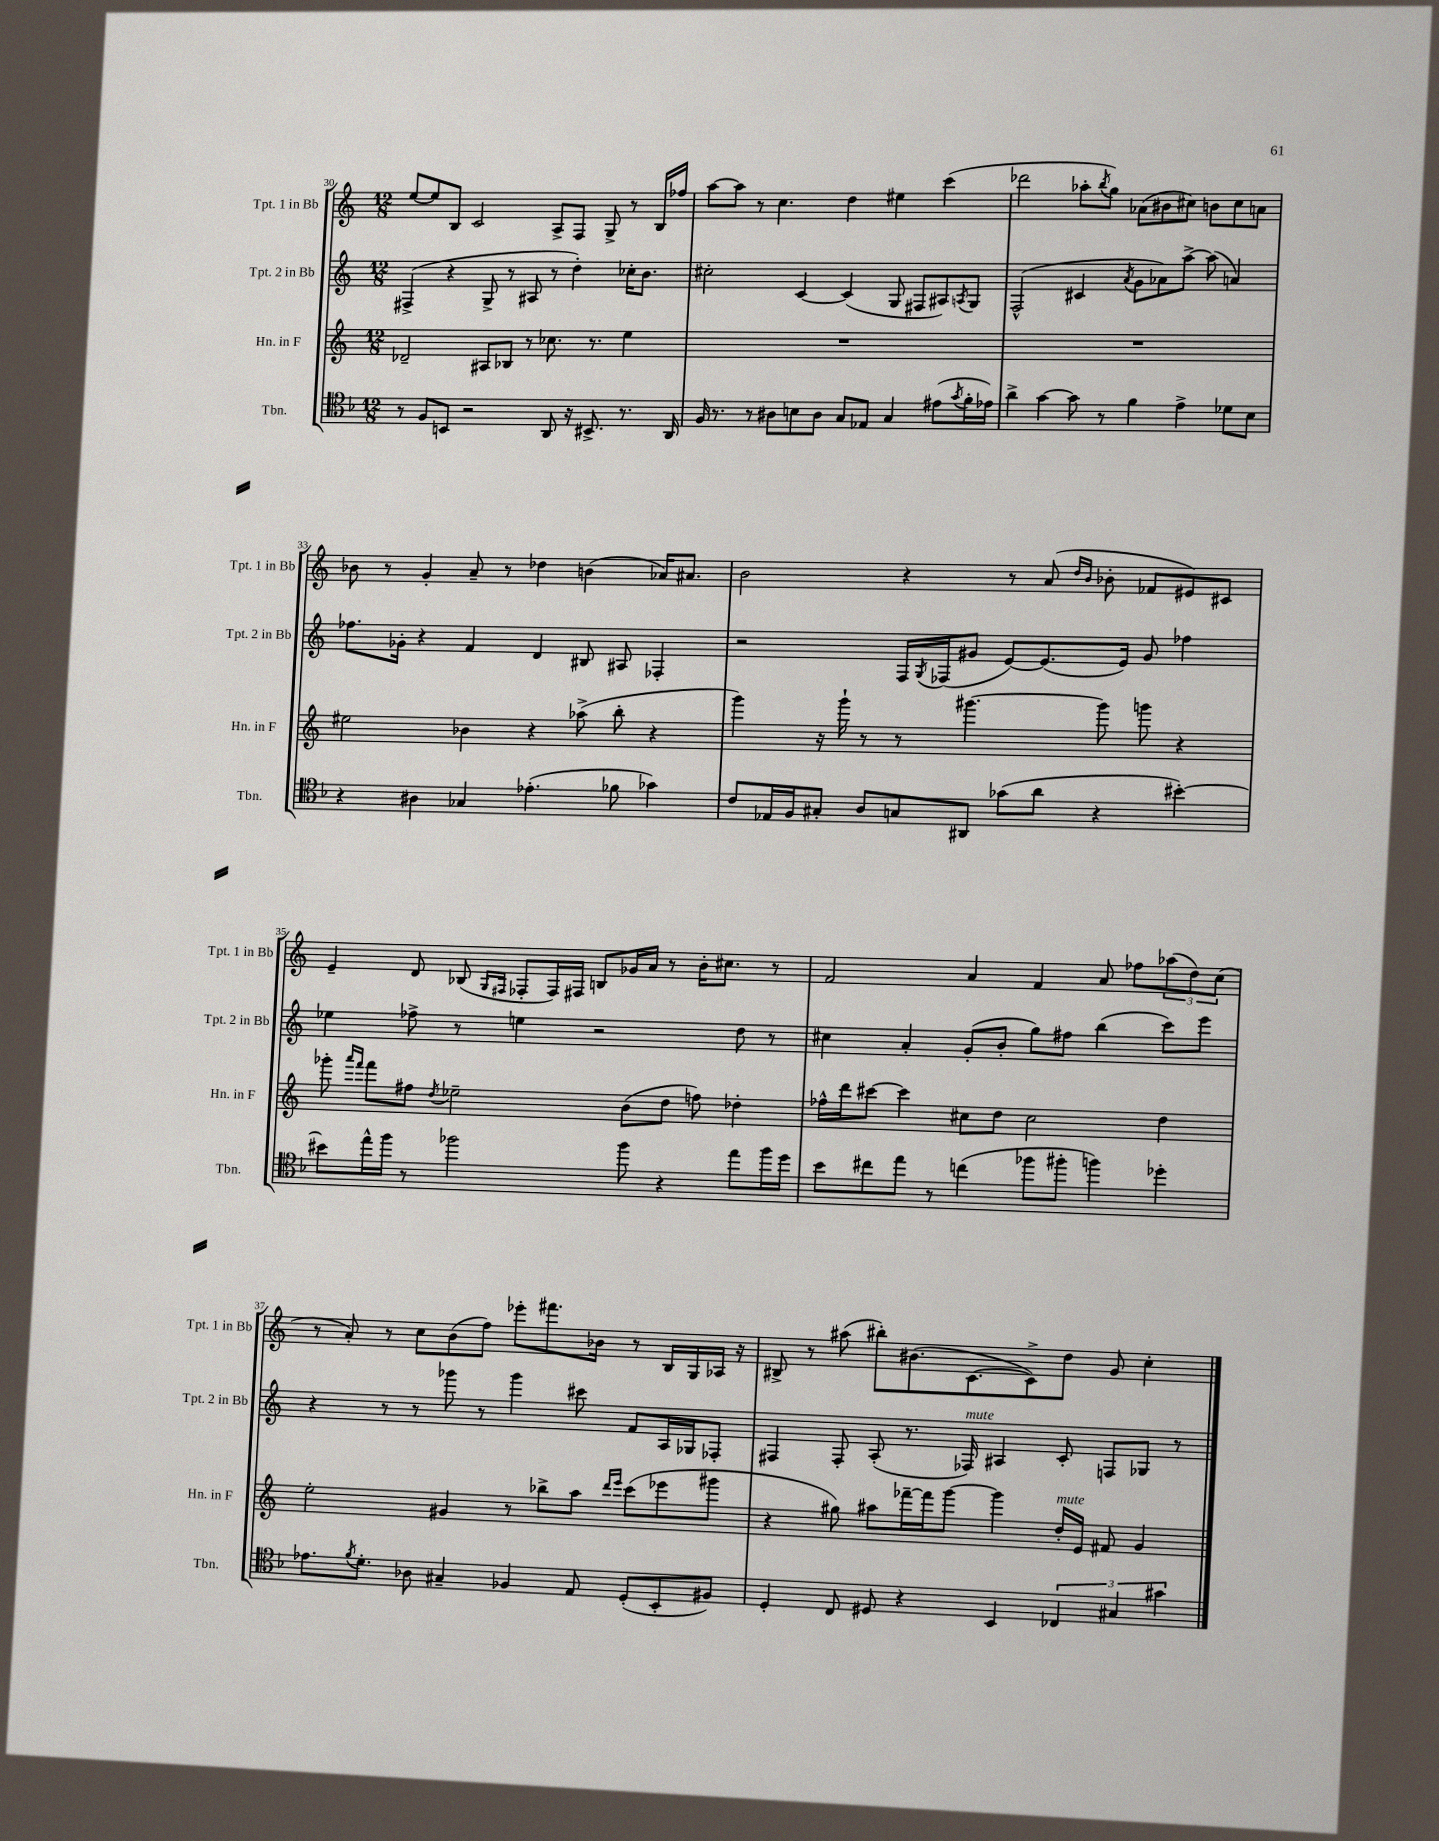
<<
\new StaffGroup <<
\new Staff = "s0" \with { instrumentName = "Tpt. 1 in Bb" shortInstrumentName = "Tpt. 1 in Bb" } {
    \clef treble \key c \major \numericTimeSignature \time 12/8
    e''8~ e''8 b8 c'2 a8-> f8 g8-> r8 b16 fes''16 |
    a''8~ a''8 r8 c''4. d''4 eis''4 c'''4( |
    des'''2 aes''8-. \acciaccatura { b''8 } g''8) aes'8( bis'8 cis''8) b'8 cis''8 a'8 |
    bes'8 r8 g'4-. a'8-- r8 des''4 b'4( aes'16) ais'8. |
    b'2 r4 r8 a'8( \grace { d''16 b'16 } bes'8-. fes'8 eis'8) cis'8 |
    e'4-- d'8 bes8( \grace { g16 fis16 } fes8-. fes16) fis16 b8 ges'16 a'16 r8 b'16-. cis''8. r8 |
    f'2 a'4 f'4 a'8 fes''8 \tuplet 3/2 { aes''8( d''8) c''8( } |
    r8 a'8-.) r8 c''8 b'8( f''8) ees'''8-. fis'''8. bes'16 r8 b16 g16 aes16 r16 |
    bis8-> r8 ais''8( bis''8-.) bis'8.( c'8.~ c'8->) d''8 g'8 c''4-. \bar "|." |
}
\new Staff = "s1" \with { instrumentName = "Tpt. 2 in Bb" shortInstrumentName = "Tpt. 2 in Bb" } {
    \clef treble \key c \major \numericTimeSignature \time 12/8
    fis4->( r4 g8-> r8 ais8 r8 d''4-.) ces''16-. b'8. |
    cis''2-. c'4~ c'4( g8 fis8 ais8) \acciaccatura { a8 } g8 |
    f2-^( cis'4 \acciaccatura { a'8 } g'8 aes'8) a''8~-> a''8( a'4) |
    fes''8. ges'16-. r4 f'4 d'4 bis8 ais8 fes4-. |
    r2 f16 \acciaccatura { g8 } fes16( gis'8 e'8~) e'8.( e'16) gis'8 fes''4 |
    ees''4 fes''8-> r8 e''4 r2 d''8 r8 |
    cis''4 a'4-. g'8-.( b'8-. g''8) fis''8 b''4( c'''8) e'''8 |
    r4 r8 r8 ges'''8 r8 ges'''4 cis'''8 f'8 a16 ges16 fes8-. |
    fis4 fis8-. a8-.( r8. fes16^\markup { \italic "mute" }) ais4 c'8-. f8 ges8 r8 \bar "|." |
}
\new Staff = "s2" \with { instrumentName = "Hn. in F" shortInstrumentName = "Hn. in F" } {
    \clef treble \key c \major \numericTimeSignature \time 12/8
    des'2-- ais8 bes8 r8 ces''8. r8. e''4 |
    R1. |
    R1. |
    eis''2 bes'4 r4 aes''8->( b''8-. r4 |
    g'''4) r16 g'''16-! r8 r8 gis'''4.~ gis'''8 g'''8 r4 |
    ges'''8-. \grace { a'''16 f'''16 } f'''8 fis''8 \acciaccatura { d''8 } ees''2-- b'8( d''8 f''8) des''4-. |
    fes''16-^ d'''16 cis'''8~ cis'''4 cis''8 d''8 cis''2 d''4 |
    e''2-. gis'4 r8 bes''8-> a''8 \grace { d'''16 e'''16 } c'''8( ees'''8 gis'''8 |
    r4 gis''8) ais''8 fes'''16~-- fes'''16 g'''8~ g'''4 d''16-.^\markup { \italic "mute" } e'16 fis'8 g'4 \bar "|." |
}
\new Staff = "s3" \with { instrumentName = "Tbn." shortInstrumentName = "Tbn." } {
    \clef tenor \key f \major \numericTimeSignature \time 12/8
    r8 f8 b,8 r2 a,8 r16 bis,8.-> r8. a,16 |
    f16 r8. r8 ais8 b8 ais8 g8 ees8 g4 eis'8( \acciaccatura { g'8 } f'16-. ees'16) |
    a'4-> g'4~ g'8 r8 f'4 e'4-> des'8 bes8 |
    r4 ais4 ges4 ees'4.-.( fes'8 ges'4) |
    c'8 ees16 f16 gis8-. a8 g8 ais,8 ges'8( a'8 r4 bis'4~-.) |
    bis'8 e''16-^ f''16 r8 fes''2 fes''8 r4 e''8 fes''16 d''16 |
    bes'8 cis''8 e''8 r8 c''4( fes''8 fis''8-. f''4) des''4-. |
    ees'8. \acciaccatura { f'8 } d'8.-. aes8 gis4-- fes4 e8 d8-.( bes,8-. fis8) |
    d4-. c8 dis8 r4 bes,4 \tuplet 3/2 { ces4 gis4 gis'4 } \bar "|." |
}
>>
>>
\layout { \context { \Score currentBarNumber = #30 } }
